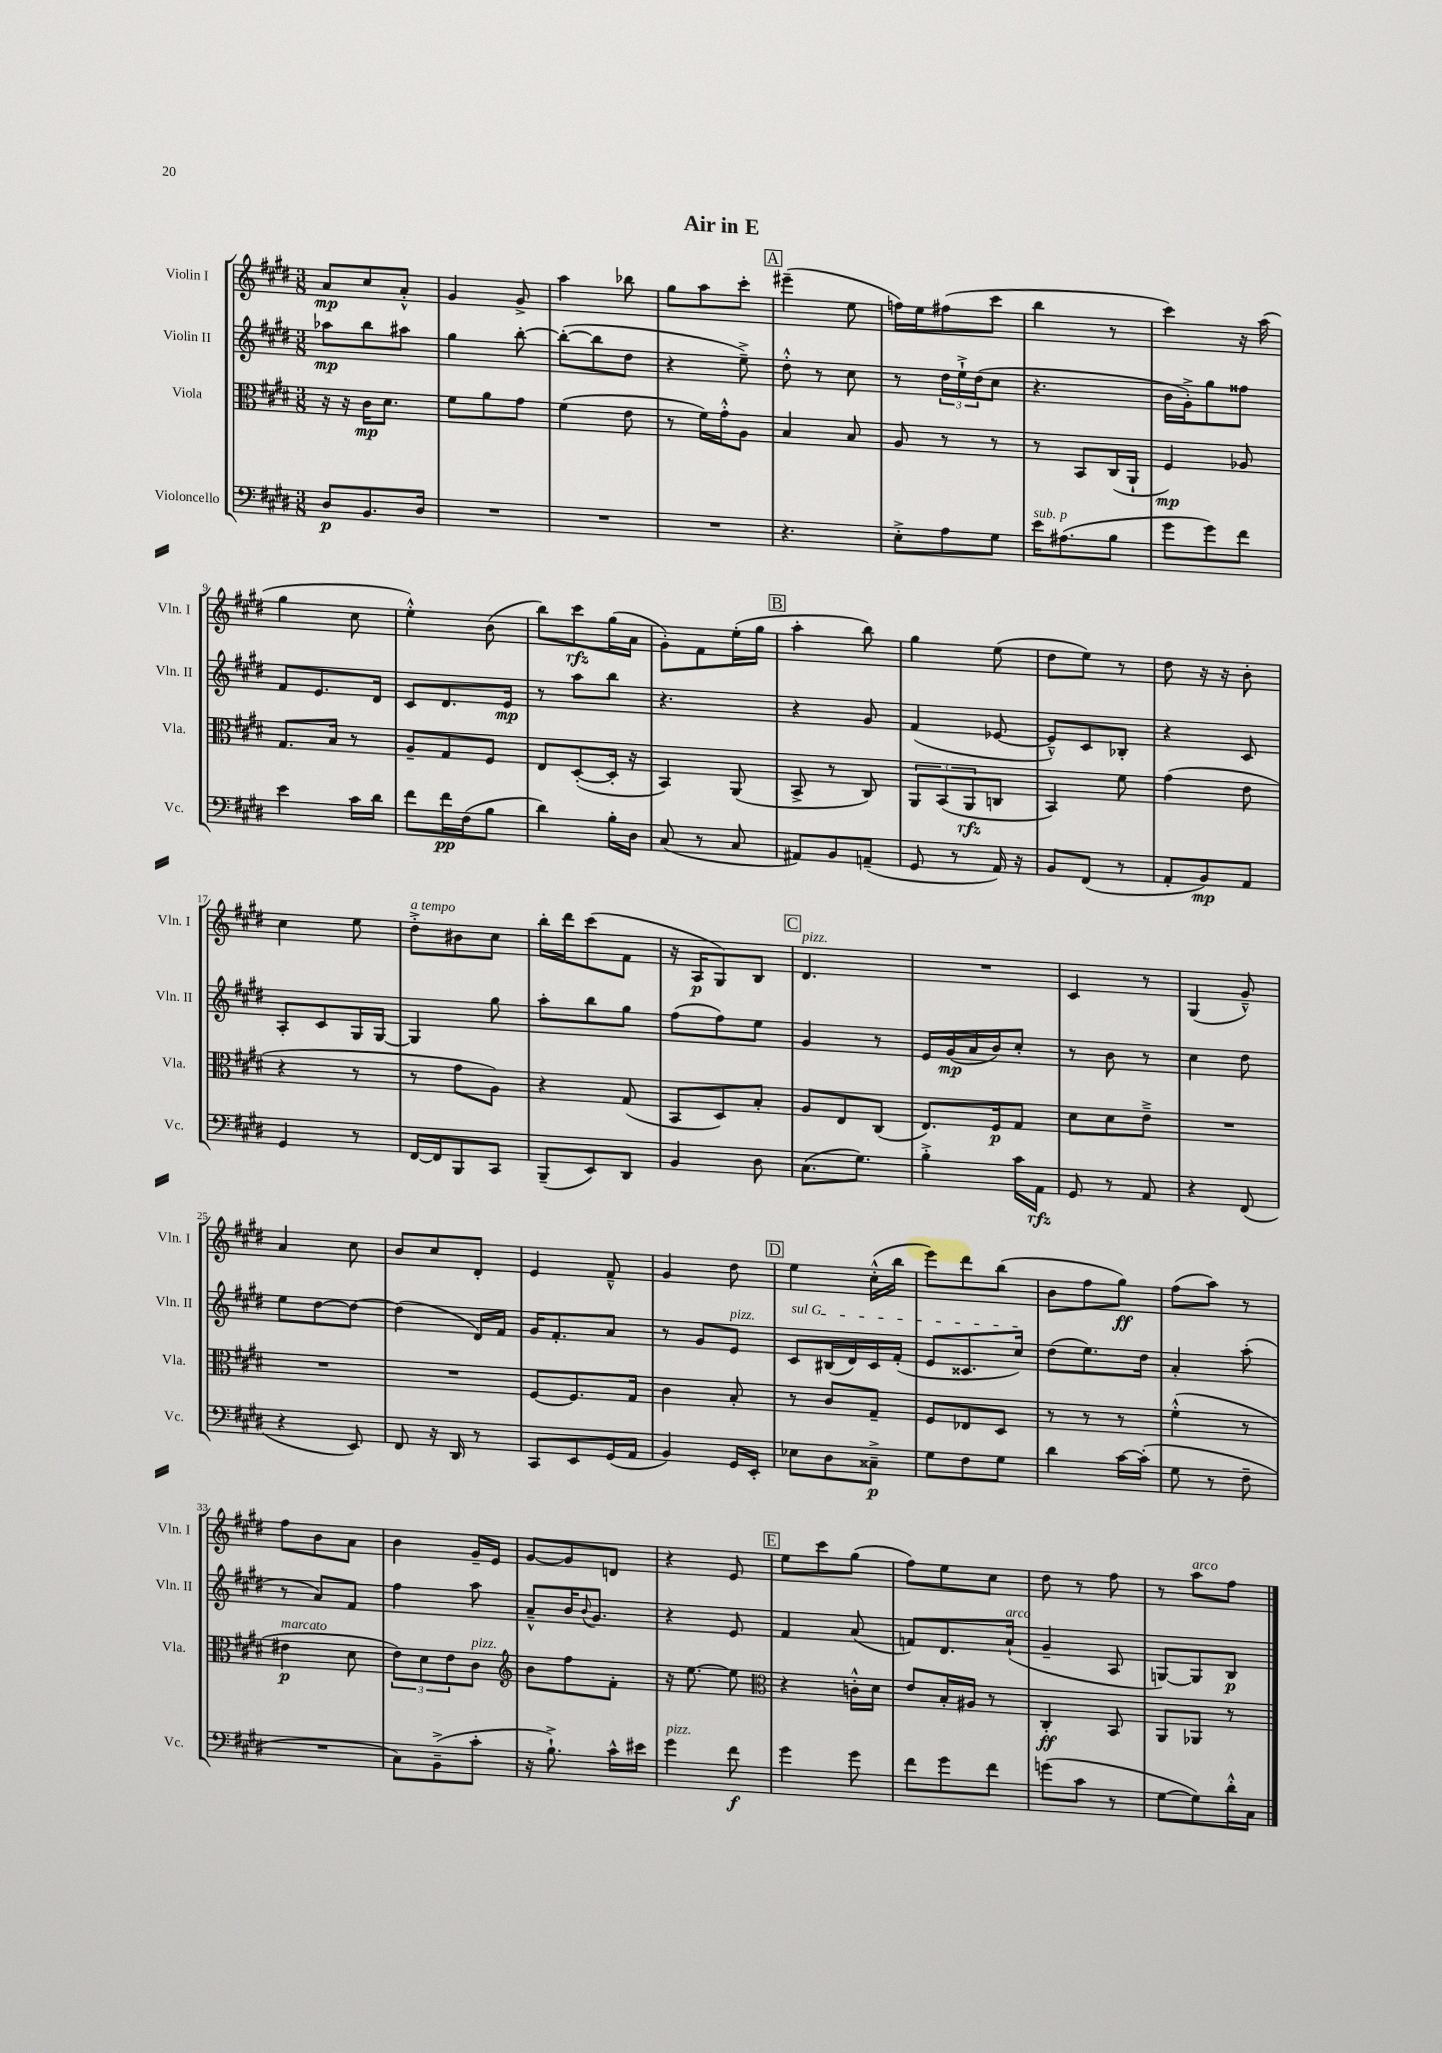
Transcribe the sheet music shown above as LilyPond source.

\header { title = "Air in E" }
<<
\new StaffGroup <<
\new Staff = "s0" \with { instrumentName = "Violin I" shortInstrumentName = "Vln. I" } {
    \clef treble \key e \major \numericTimeSignature \time 3/8
    a'8\mp cis''8 a'8-.-^ |
    gis'4 gis'8-> |
    a''4 bes''8 |
    gis''8 a''8 cis'''8-. |
    \mark \markup { \box "A" } eis'''4--( e''8 |
    f''16) e''16 fis''8( cis'''8 |
    b''4 r8 |
    cis'''4) r16 a''16( |
    gis''4 cis''8 |
    e''4-.-^) b'8( |
    b''8) cis'''8\rfz gis''16( a'16 |
    gis'8-.) fis'8 e''16-.( gis''16 |
    \mark \markup { \box "B" } a''4-. b''8) |
    gis''4 e''8( |
    dis''8 e''8) r8 |
    dis''8 r16 r16 b'8-. |
    cis''4 e''8 |
    dis''8-.->^\markup { \italic "a tempo" } bis'8 cis''8 |
    b''16-. dis'''16 cis'''8( fis'8 |
    r16 a16\p gis8) b8 |
    \mark \markup { \box "C" } dis'4.^\markup { \italic "pizz." } |
    R4. |
    cis'4 r8 |
    gis4( gis'8---^) |
    a'4 cis''8 |
    b'8 cis''8 dis'8-. |
    e'4 fis'8---^ |
    gis'4 dis''8 |
    \mark \markup { \box "D" } e''4 cis''16-.-^( b''16 |
    e'''8) dis'''8 b''8( |
    b'8 fis''8 gis''8\ff) |
    fis''8( a''8) r8 |
    fis''8 b'8 a'8 |
    b'4 gis'16-- e'16 |
    gis'8~ gis'8 d'8 |
    r4 e'8 |
    \mark \markup { \box "E" } e''8 cis'''8 gis''8( |
    fis''8) e''8 cis''8 |
    dis''8 r8 fis''8 |
    r8 a''8^\markup { \italic "arco" } fis''8 \bar "|." |
}
\new Staff = "s1" \with { instrumentName = "Violin II" shortInstrumentName = "Vln. II" } {
    \clef treble \key e \major \numericTimeSignature \time 3/8
    aes''8\mp b''8 ais''8 |
    gis''4 b''8~-. |
    b''8~-.( b''8 dis''8 |
    r4 e''8--->) |
    \mark \markup { \box "A" } dis''8-.-^ r8 cis''8 |
    r8 \tuplet 3/2 { dis''16 e''16-!-> dis''16( } cis''8 |
    r4. |
    b'16 gis'16-.->) gis''8 fisis''8 |
    fis'8 e'8. dis'16 |
    cis'8 dis'8. e'16\mp |
    r8 a''8 b''8 |
    r4. |
    \mark \markup { \box "B" } r4 gis'8 |
    fis'4( ees'8~ |
    ees'8---^) cis'8 bes8-. |
    r4 cis'8 |
    a8-. cis'8 gis16 gis16~ |
    gis4 gis''8 |
    a''8-. b''8 gis''8 |
    fis''8( fis''8) e''8 |
    \mark \markup { \box "C" } gis'4 r8 |
    e'16 gis'16\mp( a'16 b'16) cis''8-. |
    r8 b'8 r8 |
    cis''4 dis''8 |
    e''8 dis''8~ dis''8~ |
    dis''4( dis'16) fis'16 |
    gis'16 fis'8.-. a'8 |
    r8 gis'8 e'8^\markup { \italic "pizz." } |
    \mark \markup { \box "D" } \once \override TextSpanner.bound-details.left.text = \markup { \italic "sul G" } cis'8\startTextSpan bis16( dis'16) cis'16 fis'16-.( |
    e'8 cisis'8. cis''16\stopTextSpan) |
    dis''8( e''8.) dis''16 |
    a'4-. a''8-.( |
    r8 a'8) fis'8 |
    fis''4 a''8 |
    a'8---^ b'16 \appoggiatura { b'8 } gis'8. |
    r4 e'8 |
    \mark \markup { \box "E" } fis'4 a'8( |
    f'8) dis'8. a'16-!^\markup { \italic "arco" }( |
    gis'4-- a8 |
    g8~) g8 b8\p \bar "|." |
}
\new Staff = "s2" \with { instrumentName = "Viola" shortInstrumentName = "Vla." } {
    \clef alto \key e \major \numericTimeSignature \time 3/8
    r16 r16 cis'16\mp dis'8. |
    fis'8 a'8 gis'8 |
    fis'4( e'8 |
    r8 fis'16) gis'16-.-^ a8 |
    \mark \markup { \box "A" } b4 b8 |
    a8 r8 r8 |
    r8 b,8 cis16( a,16-! |
    fis4\mp) aes8 |
    gis8. b16 r8 |
    a8-- gis8 fis8 |
    e8 dis8~-.( dis16-. r16 |
    b,4) a,8( |
    \mark \markup { \box "B" } b,8-> r8 cis8) |
    \tuplet 3/2 { a,8 b,8( a,8\rfz } c8 |
    b,4) fis'8 |
    gis'4( e'8 |
    r4 r8 |
    r8 gis'8 a8) |
    r4 gis8( |
    b,8 dis8) b8-. |
    \mark \markup { \box "C" } a8 e8 cis8( |
    e8.) fis16\p gis8 |
    dis'8 dis'8 e'8---> |
    R4. |
    R4. |
    R4. |
    fis8~ fis8. gis16 |
    cis'4 b8-. |
    \mark \markup { \box "D" } r8 cis'8 gis8-- |
    fis8 ees8 dis8 |
    r8 r8 r8 |
    fis'4-.-^( r8 |
    eis'4\p^\markup { \italic "marcato" } dis'8 |
    \tuplet 3/2 { e'8) dis'8 e'8 } cis'8^\markup { \italic "pizz." } |
    \clef treble b'8 fis''8 fis'8-. |
    r16 e''8.~ e''8 |
    \mark \markup { \box "E" } \clef alto r4 c'16-.-^ dis'16 |
    e'8 b16-. ais16 r8 |
    cis4-.\ff b,8 |
    a,8 aes,8 r8 \bar "|." |
}
\new Staff = "s3" \with { instrumentName = "Violoncello" shortInstrumentName = "Vc." } {
    \clef bass \key e \major \numericTimeSignature \time 3/8
    dis8\p b,8. dis16 |
    R4. |
    R4. |
    R4. |
    \mark \markup { \box "A" } r4. |
    e8-.-> a8 gis8 |
    e'16^\markup { \italic "sub. p" } ais8.( b8 |
    gis'8 gis'8) fis'8 |
    e'4 cis'16 dis'16 |
    fis'8 fis'16\pp fis16( b8 |
    dis'4) b16-. dis16 |
    cis8( r8 cis8 |
    \mark \markup { \box "B" } ais,8) b,8 a,8--( |
    gis,8 r8 a,16) r16 |
    b,8 fis,8( r8 |
    a,8-. b,8\mp) a,8 |
    gis,4 r8 |
    fis,16~ fis,16 b,,8 cis,8 |
    b,,8--( e,8) dis,8 |
    b,4 dis8 |
    \mark \markup { \box "C" } cis8.( gis8.) |
    b4-.-> cis'16 a,16\rfz |
    gis,8 r8 a,8 |
    r4 fis,8( |
    r4 e,8) |
    fis,8 r16 dis,16 r8 |
    cis,8 e,8 gis,16( a,16 |
    b,4) gis,16 e,16-. |
    \mark \markup { \box "D" } ees8 dis8 cisis8--->\p |
    gis8 fis8 gis8 |
    dis'4 cis'16~ cis'16-.( |
    gis8 r8 fis8-- |
    R4. |
    cis8) b,8--->( cis'8-. |
    r16 b8.-!->) cis'16-^ eis'16 |
    gis'4^\markup { \italic "pizz." } fis'8\f |
    \mark \markup { \box "E" } gis'4 gis'8 |
    fis'8 gis'8 fis'8 |
    g'8( cis'8 r8 |
    gis8~ gis8) dis'16-.-^ cis16 \bar "|." |
}
>>
>>
